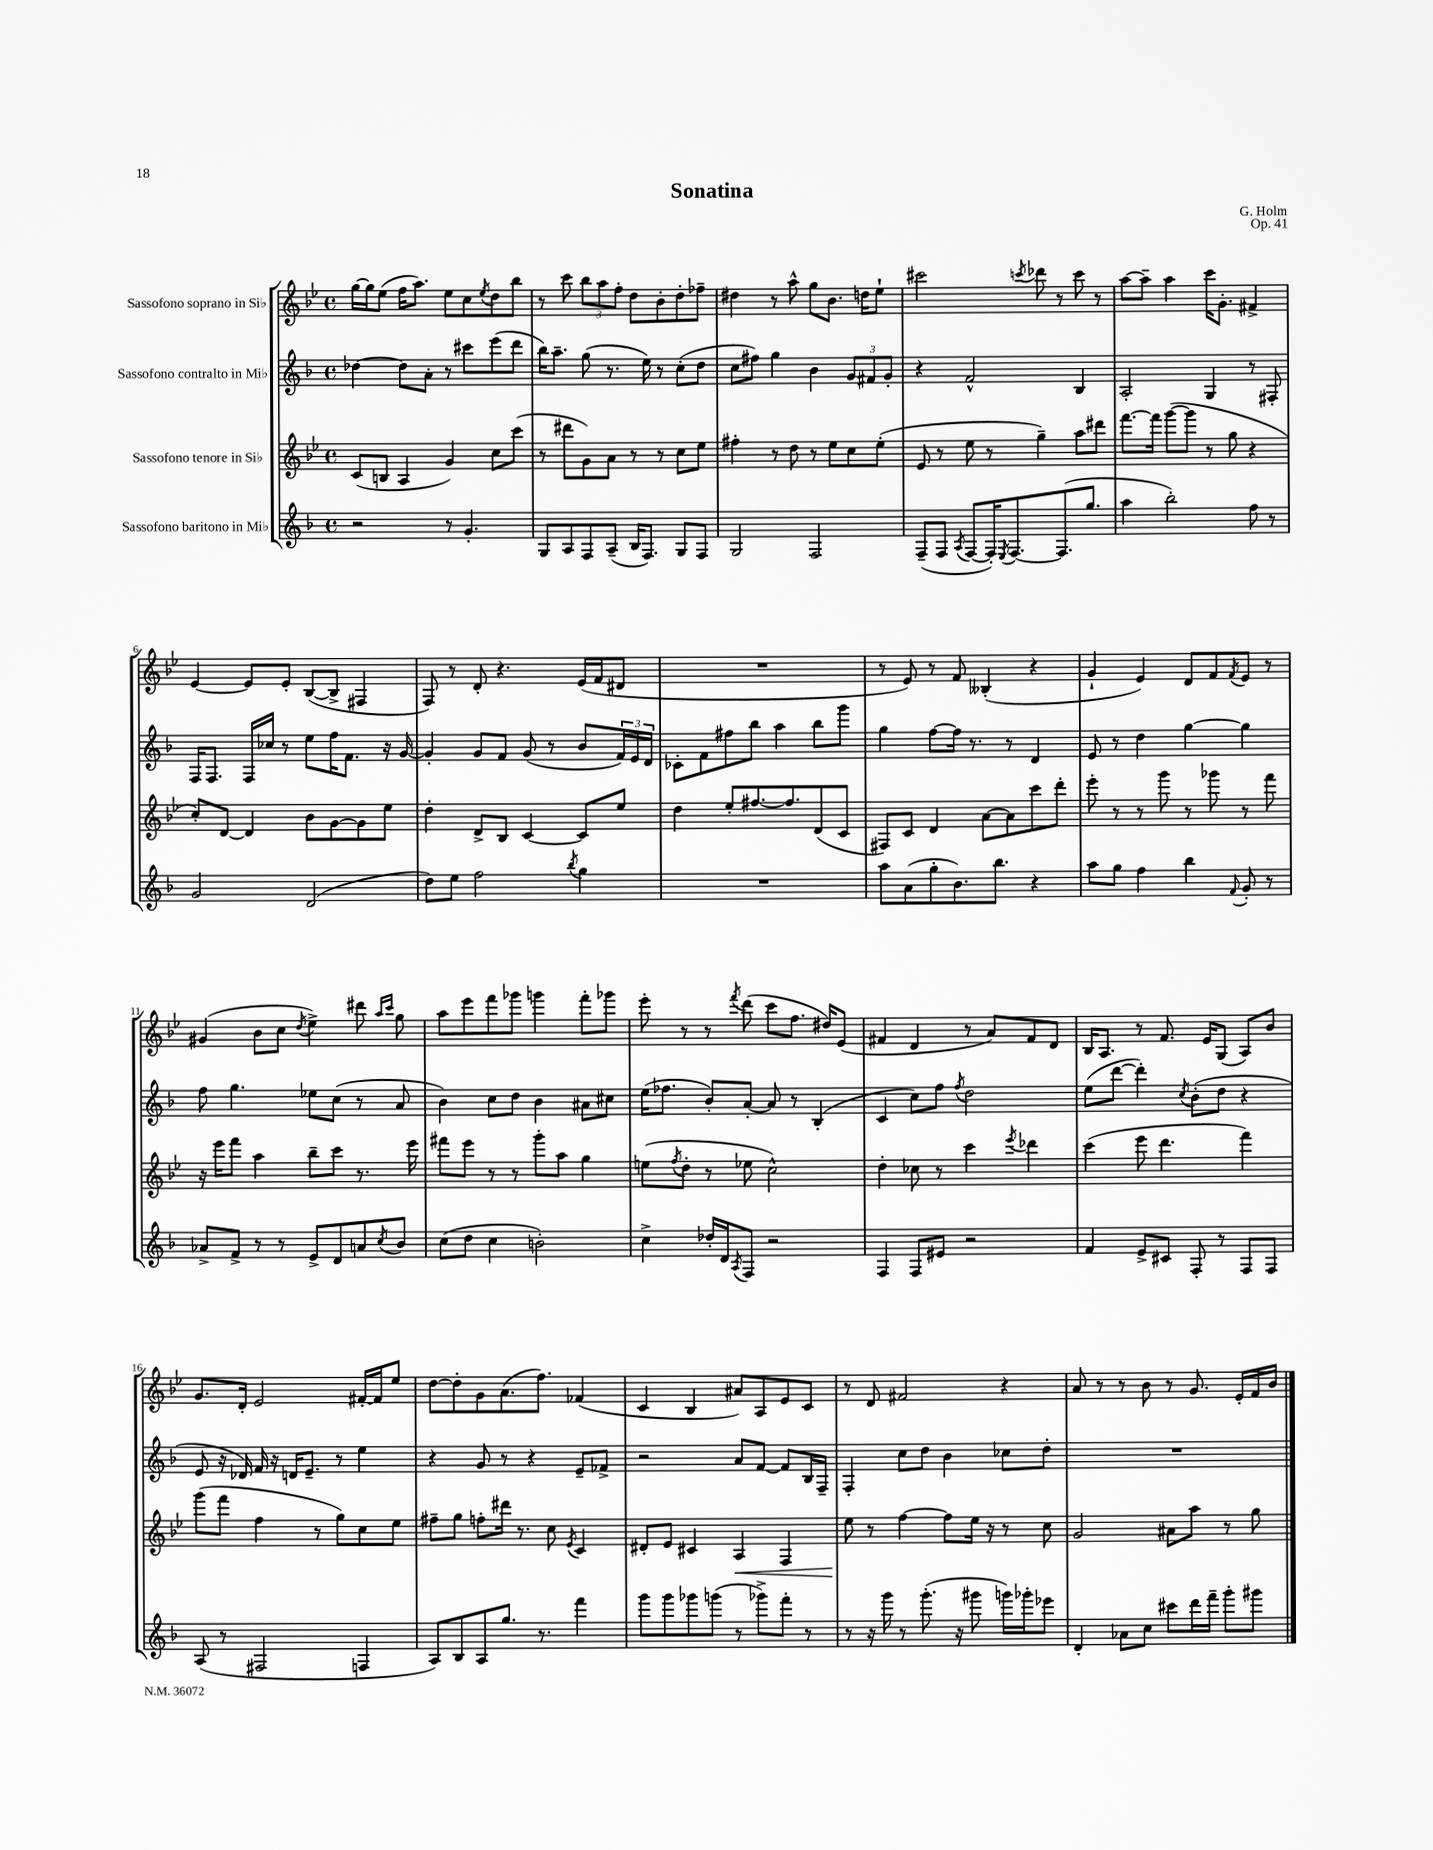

**kern	**kern	**dynam	**kern	**kern
*part4	*part3	*part3	*part2	*part1
*staff4	*staff3	*staff3	*staff2	*staff1
*I"Sassofono baritono in Mi♭	*I"Sassofono tenore in Si♭	*	*I"Sassofono contralto in Mi♭	*I"Sassofono soprano in Si♭
*clefG2	*clefG2	*	*clefG2	*clefG2
*k[b-]	*k[b-e-]	*	*k[b-]	*k[b-e-]
*M4/4	*M4/4	*	*M4/4	*M4/4
*met(c)	*met(c)	*	*met(c)	*met(c)
=1	=1	=1	=1	=1
2r	(8c/L	.	[4dd-X\	[16gg\LL
.	.	.	.	16gg\J]
.	8Bn/J	.	.	(8ee-\J
.	4A/	.	8dd-\L]	16ff\KL
.	.	.	.	8.aa\J)
.	.	.	8a'\J	.
8r	4g/)	.	8r	8ee-\L
4.g'/	.	.	8ccc#X\L	8cc\
.	.	.	.	8qee-/
.	8cc\L	.	(8eee\	8dd\
.	(8ccc\J	.	8ddd\J	8bb-\J
=2	=2	=2	=2	=2
8G/L	8r	.	16bb-\KL)	8r
.	.	.	8.aa~\J	.
8A/	8ddd#X\L	.	.	8ccc\
8F/	8g\)	.	(8gg\	12bb-\L
.	.	.	.	12aa\
(8A~/J	8a\J	.	8.r	.
.	.	.	.	12ff'\J
16B-/KL	8r	.	.	8dd\L
8.F/J)	.	.	16ee\)	.
.	8r	.	8r	8b-'\
8G/L	8cc\L	.	(8cc'\L	8dd'\
8F/J	8ee-\J	.	8dd\J	8ff-X~\J
=3	=3	=3	=3	=3
2G/	4ff#X'\	.	8cc\L	4dd#X\
.	.	.	8ff#X\J)	.
.	8r	.	4gg\	8r
.	8dd\	.	.	8aa^^\
2F/	8r	.	4b-\	8gg\L
.	8ee-\L	.	.	8.b-\J
.	8cc\	.	12g/L	.
.	.	.	.	16ddn\KL
.	.	.	12f#X/	.
.	(8ee-'\J	.	.	8ee-`\J
.	.	.	12g'/J	.
=4	=4	=4	=4	=4
(8F~/L	8e-/	.	4r	2ccc#X\
8F/J	8r	.	.	.
8qA/	.	.	.	.
[8F/L	8ee-\	.	2f^^/	.
16F'/K])	8r	.	.	.
8qE/	.	.	.	.
[8.F/	.	.	.	.
.	.	.	.	8qcccn/
.	4gg~\)	.	.	8ddd-X\
(8.F/]	.	.	.	8r
.	8aa\L	.	4B-/	8ccc\
8.gg/J	.	.	.	.
.	8ddd#X\J	.	.	8r
=5	=5	=5	=5	=5
4aa\	[8.fff\L	.	2A'/	[8aa\L
.	.	.	.	8aa~\J]
.	16fff\Jk]	.	.	.
2bb-'\)	([8ggg\L	.	.	4aa\
.	8ggg\J]	.	.	.
.	8r	.	4G/	16ccc\KL
.	.	.	.	8.g'\J
.	8gg\	.	.	.
8ff\	4r	.	8r	4f#X^/
8r	.	.	8F#X'/	.
!!LO:LB:g=z
=6	=6	=6	=6	=6
2g/	8cc'/L)	.	16F/KL	[4e-/
.	.	.	8.F/J	.
.	[8d/J	.	.	.
.	4d/]	.	16F/LL	8e-/L]
.	.	.	16cc-X/JJ	.
.	.	.	8r	8e-'/J
(2d/	8b-\L	.	8ee\L	([8B-/L
.	[8g\	.	16ff\K	8B-^/J]
.	.	.	8.f\J	.
.	8g\]	.	.	4F#X/
.	8ee-\J	.	16r	.
.	.	.	[16g/	.
=7	=7	=7	=7	=7
8dd\L)	4dd'\	.	4g'/]	8F/)
8ee\J	.	.	.	8r
2ff\	8d^/L	.	8g/L	8d'/
.	8B-/J	.	8f/J	4.r
.	[4c/	.	(8g/	.
.	.	.	8r	.
8qbb-/	.	.	.	.
4gg\	8c/L]	.	8b-/L	(16e-/LL
.	.	.	.	16f/J
.	8ee-/J	.	24f/L)	8d#X/J
.	.	.	24e/	.
.	.	.	24d/JJ	.
=8	=8	=8	=8	=8
1r	4dd\	.	8c-X'\L	1r
.	.	.	8f\	.
.	8ee-'/L	.	8ff#X\	.
.	[8.ff#X/	.	8bb-\J	.
.	.	.	4aa\	.
.	8.ff#/]	.	.	.
.	(8d/	.	8bb-\L	.
.	8c/J	.	8ggg\J	.
=9	=9	=9	=9	=9
8aa\L	8F#X/L)	.	4gg\	8r
(8a\	8c/J	.	.	8e-/)
8gg'\	4d/	.	[8ff\L	8r
8.b-\)	.	.	16ff\Jk]	8f/
.	.	.	8.r	.
.	[8a\L	.	.	(4B--X'/
8.bb-\J	.	.	.	.
.	8a\]	.	8r	.
4r	8ccc\	.	4d/	4r
.	8ddd'\J	.	.	.
=10	=10	=10	=10	=10
8aa\L	8eee-'\	.	8e/	4g`/
8gg\J	8r	.	8r	.
4ff\	8r	.	4dd\	4e-/)
.	8ggg\	.	.	.
4bb-\	8r	.	[4gg\	8d/L
.	8ggg-X\	.	.	8f/
8qqf/	.	.	.	8qf/
8g'/	8r	.	4gg\]	8e-/J
8r	8fff\	.	.	8r
!!LO:LB:g=z
=11	=11	=11	=11	=11
8a-X^/L	16r	.	8ff\	(4g#X/
.	16eee-\KL	.	.	.
8f^/J	8fff\J	.	4.gg\	.
8r	4aa\	.	.	8b-\L
8r	.	.	.	8cc\J
.	.	.	.	8qdd/
8e^/L	8bb-~\L	.	8ee-X\L	4ee-^\)
8d/	8ccc\J	.	(8cc\J	.
8an/	8.r	.	8r	8ddd#X\
.	.	.	.	16qqaa/LL
8qcc/	.	.	.	16qqccc/JJ
8b-/J	.	.	8a/	8gg\
.	16eee-\	.	.	.
=12	=12	=12	=12	=12
(8cc\L	8fff#X\L	.	4b-\)	8aa\L
8dd\J	8eee-\J	.	.	8eee-\
4cc\	8r	.	8cc\L	8fff\
.	8r	.	8dd\J	8ggg-X\J
2bn'\)	8ggg'\L	.	4b-\	4gggn\
.	8aa\J	.	.	.
.	4gg\	.	8a#X\L	8fff'\L
.	.	.	8cc#X\J	8ggg-X\J
=13	=13	=13	=13	=13
4cc^\	(8een\L	.	(16ee\KL	8eee-'\
.	.	.	8.ff-X\J	.
.	8qff/	.	.	.
.	8dd'\J	.	.	8r
16dd-X'/LL	8r	.	8b-'/L)	8r
16d/J	.	.	.	.
8qA/	.	.	.	8qfff/
8F/J	8ee-X\	.	[8a'/J	(8ddd\
2r	2cc^^\)	.	8a/]	8ccc\L
.	.	.	8r	8.ff\J
.	.	.	(4B-'/	.
.	.	.	.	16dd#X/KL)
.	.	.	.	(8e-/J
=14	=14	=14	=14	=14
4F/	4dd'\	.	4c/	4f#X/
8F/L	8cc-X\	.	8cc\L)	4d/
8e#X/J	8r	.	8ff\J	.
.	.	.	8qff/	.
2r	4ccc\	.	2dd\	8r
.	.	.	.	8a/L)
.	8qeee-/	.	.	.
.	4ddd-X\	.	.	8f#/
.	.	.	.	8d/J
=15	=15	=15	=15	=15
4f/	(4ccc\	.	(8ee\L	16B-/KL
.	.	.	.	8.A/J
.	.	.	[8ddd\J	.
8e^/L	8eee-\	.	4ddd'\])	8r
8c#X/J	4.ddd\	.	.	8.f/
.	.	.	8qcc/	.
8F'/	.	.	(8b-'\L	.
.	.	.	.	16e-/KL
8r	.	.	8dd\J	(8G/J
8F/L	4fff\)	.	4r	8A/L)
8F/J	.	.	.	8b-/J
!!LO:LB:g=z
=16	=16	=16	=16	=16
(8A/	(8ggg\L	.	8e/	8.g/L
8r	8fff\J	.	16r	.
.	.	.	16d-X/)	16d'/Jk
2F#X/	4ff\	.	16f/	2e-/
.	.	.	16r	.
.	.	.	16dn/KL	.
.	.	.	8.e~/J	.
.	8r	.	.	.
.	8gg\L)	.	8r	.
4Fn/	8cc\	.	4ee\	[16f#X'/LL
.	.	.	.	16f#/J]
.	8ee-\J	.	.	8ee-/J
=17	=17	=17	=17	=17
8A/L)	8ff#X~\L	.	4r	[8dd\L
8B-/	8gg\J	.	.	8dd'\]
8A/	8ffn'\L	.	8g/	8g\
8.gg/J	16ddd#X\Jk	.	8r	(8.a\
.	8.r	.	.	.
.	.	.	4r	.
8.r	.	.	.	8.ff\J)
.	8cc\	.	.	.
.	8qe-/	.	.	.
4fff\	4c/	.	8e~/L	(4f-X/
.	.	.	8f-X^/J	.
=18	=18	=18	=18	=18
8ggg\L	8d#X'/L	.	2r	4c/
8ggg\	8e-/J	.	.	.
8ggg-X\	4c#X/	.	.	4B-/
(8gggn\J	.	.	.	.
!	!	!LO:HP:b	!	!
8r	4A/	<	8a/L	8a#X/L)
8ggg-X^\L)	.	.	[8f/J	8A/
8fff'\J	4F/	.	8f/L]	8e-/
8r	.	.	16B-/L	8c/J
.	.	.	16F~/JJ	.
=19	=19	=19	=19	=19
8r	8ee-\	.	4F'/	8r
16r	8r	[	.	8d/
16ggg\	.	.	.	.
8r	[4ff\	.	8cc\L	2f#X/
(8.ggg'\	.	.	8dd\J	.
.	8ff\L]	.	4b-\	.
16r	.	.	.	.
8ggg#X\	16ee-\Jk	.	.	.
.	16r	.	.	.
16gggn\LL)	8r	.	8cc-X\L	4r
16ggg-X'\J	.	.	.	.
8eee-X\J	8cc\	.	8dd'\J	.
=20	=20	=20	=20	=20
4d'/	2g/	.	1r	8a/
.	.	.	.	8r
8a-X\L	.	.	.	8r
8cc\J	.	.	.	8b-\
8ccc#X\L	8a#X\L	.	.	8r
16ddd\L	8aa\J	.	.	8.g/
16fff~\JJ	.	.	.	.
8ggg'\L	8r	.	.	.
.	.	.	.	16e-'/LL
8ggg#X\J	8gg\	.	.	16f/
.	.	.	.	16b-/JJ
==	==	==	==	==
*-	*-	*-	*-	*-
